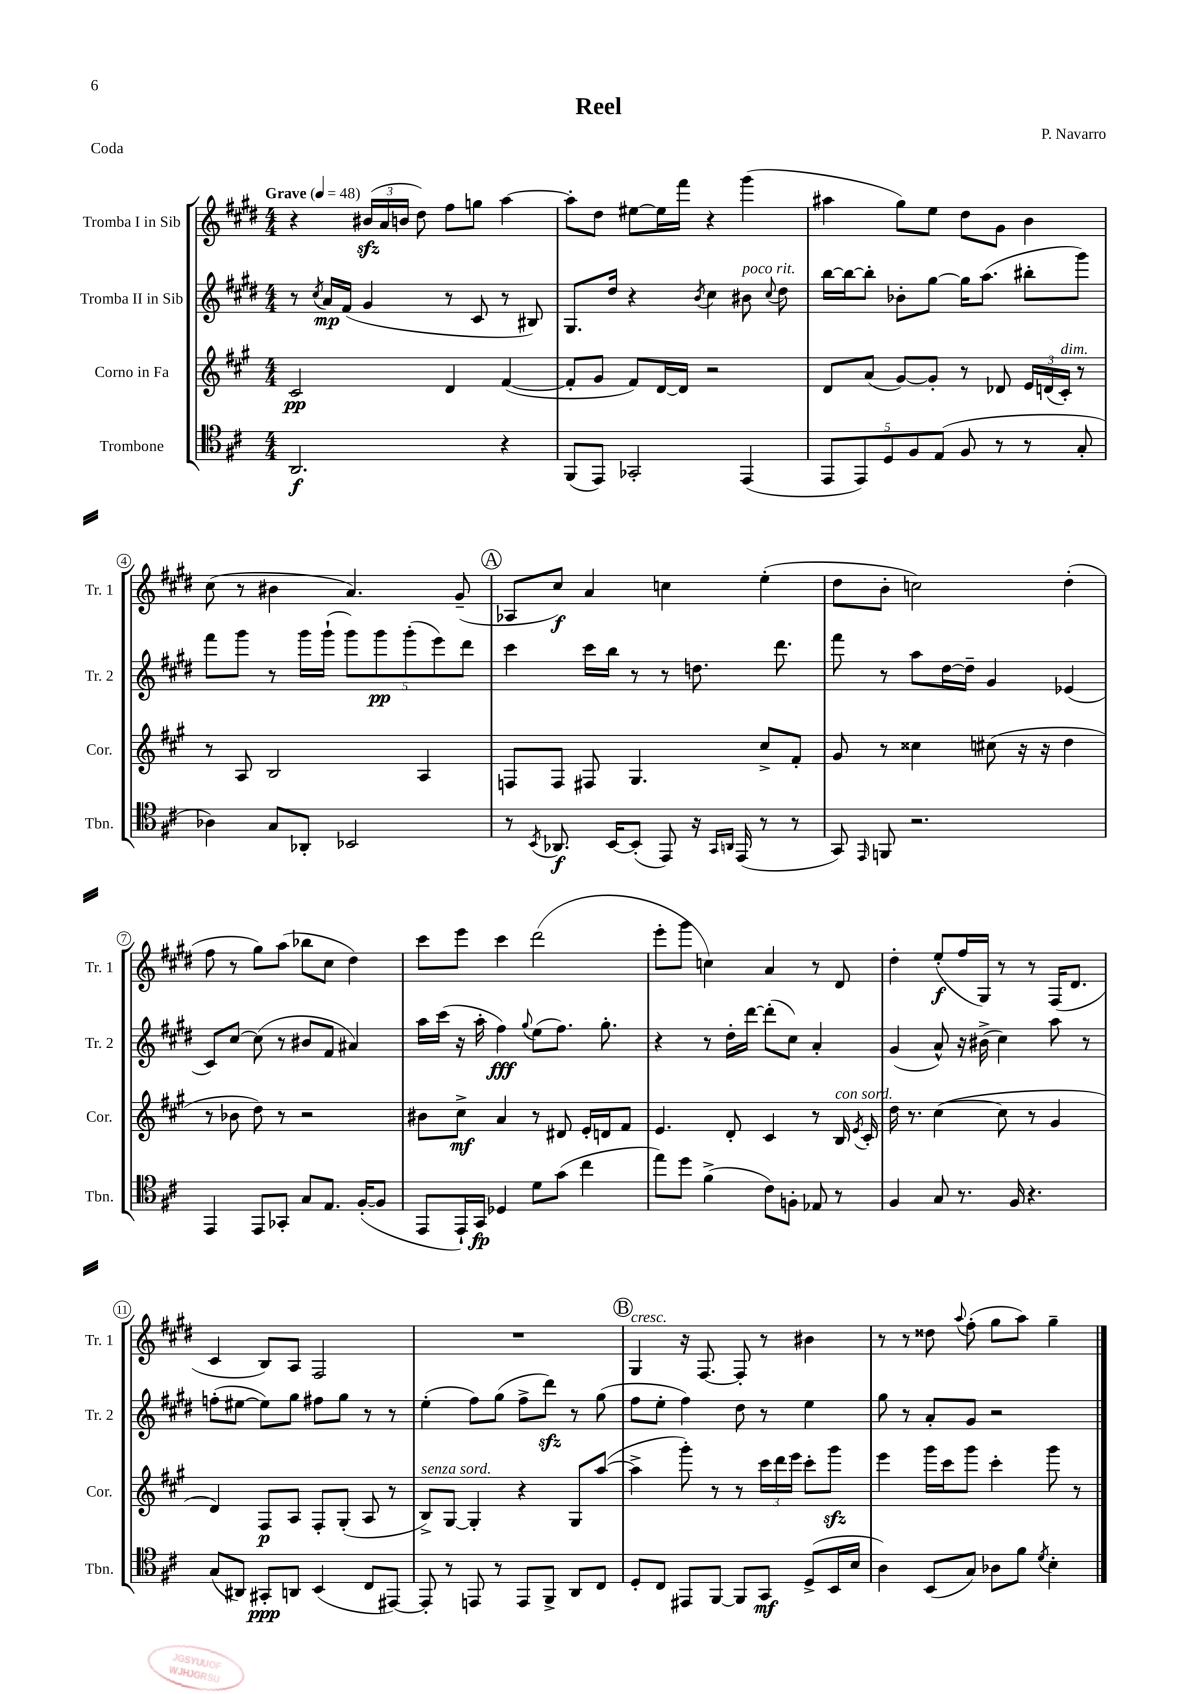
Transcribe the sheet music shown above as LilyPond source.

\header { title = "Reel" composer = "P. Navarro" piece = "Coda" }
<<
\new StaffGroup <<
\new Staff = "s0" \with { instrumentName = "Tromba I in Sib" shortInstrumentName = "Tr. 1" } {
    \clef treble \key e \major \numericTimeSignature \time 4/4 \tempo "Grave" 4 = 48
    \autoBeamOff r4 \tuplet 3/2 { bis'16[\sfz( a'16 b'16] } dis''8) fis''8[ g''8] a''4~ |
    a''8[-. dis''8] eis''8[~ eis''16 fis'''16] r4 gis'''4( |
    ais''4 gis''8[) e''8] dis''8[ gis'8] b'4 |
    cis''8( r8 bis'4 a'4.) gis'8--( |
    \mark \markup { \circle "A" } aes8[ cis''8]\f) a'4 c''4 e''4-.( |
    dis''8[ b'8]-. c''2) dis''4-.( |
    fis''8 r8 gis''8[) a''8]( bes''8[ cis''8] dis''4) |
    cis'''8[ e'''8] cis'''4 dis'''2( |
    e'''8[-. gis'''8] c''4) a'4 r8 dis'8 |
    dis''4-. e''8[-.\f( fis''16 gis16]) r8 r8 fis16[( dis'8.] |
    cis'4 b8[) a8] fis2 |
    R1 |
    \mark \markup { \circle "B" } gis4^\markup { \italic "cresc." } r16 fis8.~ fis8-. r8 bis'4 |
    r8 r8 disis''8 \appoggiatura { a''8 } fis''8-.( gis''8[ a''8]) gis''4-- \bar "|." |
}
\new Staff = "s1" \with { instrumentName = "Tromba II in Sib" shortInstrumentName = "Tr. 2" } {
    \clef treble \key e \major \numericTimeSignature \time 4/4
    \autoBeamOff r8 \acciaccatura { cis''8 } a'16[\mp fis'16]( gis'4 r8 cis'8 r8 bis8) |
    gis8.[ dis''16] r4 \acciaccatura { b'8 } cis''4 bis'8^\markup { \italic "poco rit." } \appoggiatura { cis''8 } dis''8 |
    b''16[~ b''16~ b''8]-. bes'8[-. gis''8]~ gis''16[ a''8.]( bis''8[-. gis'''8]) |
    fis'''8[ gis'''8] r8 gis'''16[ gis'''16]-!( \tuplet 5/4 { gis'''8[) gis'''8\pp gis'''8-.( e'''8) dis'''8] } |
    \mark \markup { \circle "A" } cis'''4 cis'''16[ b''16] r8 r8 d''8. dis'''8. |
    fis'''8 r8 a''8[ dis''16~ dis''16]-- gis'4 ees'4( |
    cis'8[) cis''8]~ cis''8( r8 bis'8[ fis'8] ais'4) |
    a''16[ cis'''16]( r16 a''16-. fis''4\fff) \appoggiatura { gis''8 } e''8[( fis''8.]) gis''8.-. |
    r4 r8 dis''16[-. dis'''16]~ dis'''8[-.( cis''8]) a'4-. |
    gis'4( a'8-^) r16 bis'16->( cis''4) a''8 r8 |
    f''8[-.( eis''8]~ eis''8[) gis''8] fis''8[ gis''8] r8 r8 |
    e''4-.( fis''8[) gis''8]( fis''8[-> dis'''8]\sfz) r8 gis''8( |
    \mark \markup { \circle "B" } fis''8[ e''8]-. fis''4) dis''8 r8 e''4 |
    gis''8 r8 a'8[-. gis'8] r2 \bar "|." |
}
\new Staff = "s2" \with { instrumentName = "Corno in Fa" shortInstrumentName = "Cor." } {
    \clef treble \key a \major \numericTimeSignature \time 4/4
    \autoBeamOff cis'2\pp d'4 fis'4~( |
    fis'8[-. gis'8] fis'8[) d'16~ d'16] r2 |
    d'8[ a'8]( gis'8[~) gis'8]-. r8 des'8 \tuplet 3/2 { e'16[ d'16( cis'16]-.^\markup { \italic "dim." }) } r8 |
    r8 a8 b2 a4 |
    \mark \markup { \circle "A" } f8[ f8] fis8 gis4. cis''8[-> fis'8]-. |
    gis'8 r8 cisis''4 cis''8( r16 r16 d''4 |
    r8 bes'8 d''8) r8 r2 |
    bis'8[ cis''8]->\mf a'4 r8 dis'8 e'16[-. d'16 fis'8] |
    e'4. d'8-. cis'4 r8 b16^\markup { \italic "con sord." } \acciaccatura { e'8 } cis'16-. |
    d''16 r8. cis''4~( cis''8 r8 gis'4 |
    d'4) fis8[\p a8] fis8[-. gis8]-.( a8 r8 |
    b8[->^\markup { \italic "senza sord." }) gis8]~ gis4-. r4 gis8[ a''8]~( |
    \mark \markup { \circle "B" } a''4-> gis'''8-.) r8 r8 \tuplet 3/2 { cis'''16[ d'''16 e'''16] } cis'''8[-. gis'''8]\sfz |
    e'''4 gis'''16[ cis'''16 gis'''8] cis'''4-. gis'''8 r8 \bar "|." |
}
\new Staff = "s3" \with { instrumentName = "Trombone" shortInstrumentName = "Tbn." } {
    \clef tenor \key d \major \numericTimeSignature \time 4/4
    \autoBeamOff a,2.\f r4 |
    fis,8[( e,8]) ges,2-. e,4( |
    \tuplet 5/4 { e,8[ e,8) d8 fis8 e8]( } fis8 r8 r8 g8-. |
    aes4) g8[ aes,8]-. bes,2 |
    \mark \markup { \circle "A" } r8 \acciaccatura { b,8 } aes,8.\f b,16[~ b,8]-.( e,8) r16 \grace { g,16[ a,16] } e,16( r8 r8 |
    g,8) \grace { e,16 } f,8 r2. |
    e,4 e,8[ ges,8]-. g8[ e8.] fis16[~-.( fis8] |
    e,8[ e,16-!) g,16]\fp des4 d'8[ g'8]( cis''4 |
    e''8[) d''8] fis'4->( cis'8[) f8]-. ees8 r8 |
    fis4 g8 r8. fis16 r4. |
    g8[( ais,8]) gis,8[-.\ppp a,8] b,4( cis8[ eis,8]~) |
    eis,8-. r8 e,8 r8 e,8[ fis,8]-> a,8[ cis8] |
    \mark \markup { \circle "B" } d8[-. cis8] eis,8[ fis,8]~ fis,8[ g,8]\mf d8[->( b,16 b16] |
    a4) b,8[( g8]) aes8[ fis'8] \acciaccatura { d'8 } b4-. \bar "|." |
}
>>
>>
\layout { \context { \Score \override BarNumber.stencil = #(make-stencil-circler 0.1 0.3 ly:text-interface::print) } }
